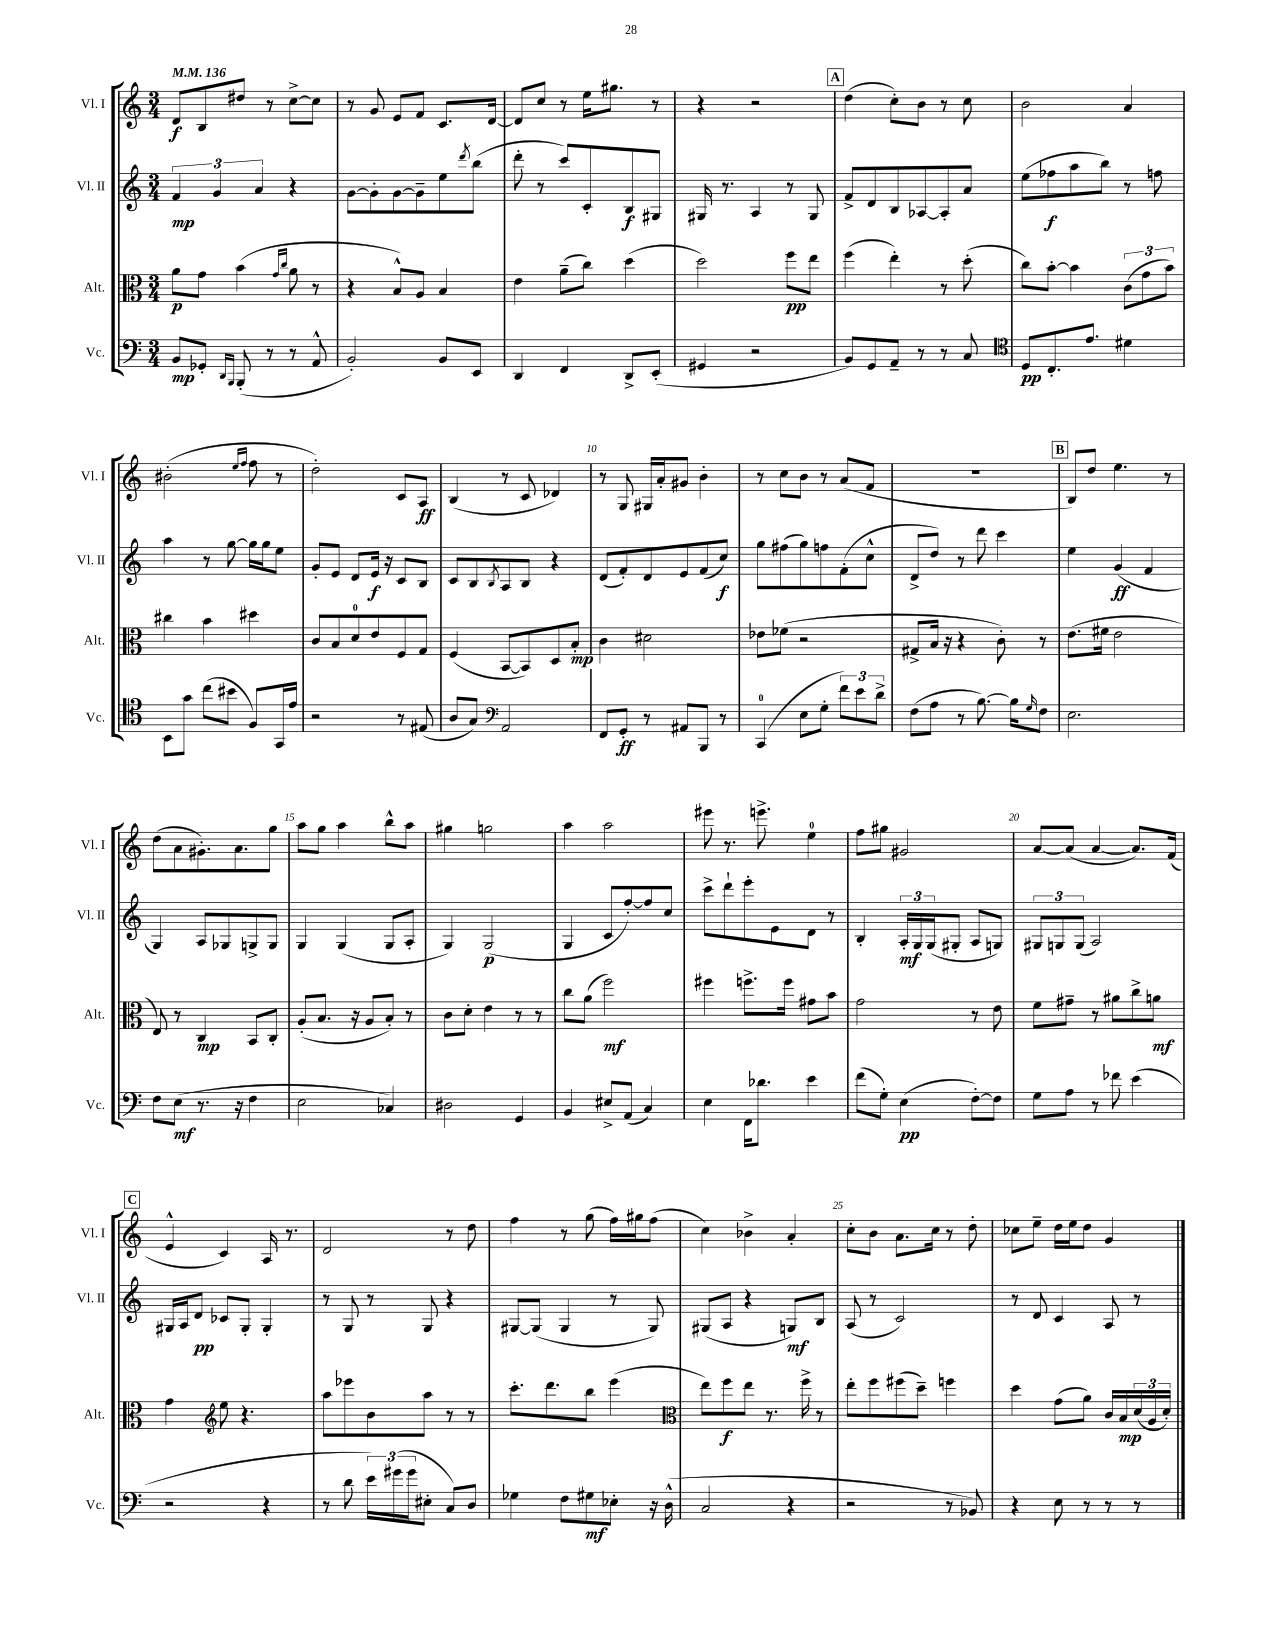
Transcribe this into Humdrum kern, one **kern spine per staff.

**kern	**dynam	**kern	**dynam	**kern	**dynam	**kern	**dynam
*part4	*part4	*part3	*part3	*part2	*part2	*part1	*part1
*staff4	*staff4	*staff3	*staff3	*staff2	*staff2	*staff1	*staff1
*I"Vc.	*	*I"Alt.	*	*I"Vl. II	*	*I"Vl. I	*
*I'Vc.	*	*I'Alt.	*	*I'Vl. II	*	*I'Vl. I	*
*clefF4	*	*clefC3	*	*clefG2	*	*clefG2	*
*k[]	*	*k[]	*	*k[]	*	*k[]	*
*M3/4	*	*M3/4	*	*M3/4	*	*M3/4	*
*MM136	*	*MM136	*	*MM136	*	*MM136	*
=1	=1	=1	=1	=1	=1	=1	=1
8BB/L	mp	8a\L	p	6f/	mp	8d/L	f
8GG-X'/J	.	8g\J	.	.	.	8B/	.
.	.	.	.	6g/	.	.	.
16qqDD/LL	.	.	.	.	.	.	.
16qqBBB/JJ	.	.	.	.	.	.	.
(8BBB'/	.	(4b\	.	.	.	8dd#X/J	.
.	.	.	.	6a/	.	.	.
8r	.	.	.	.	.	8r	.
.	.	16qqg/LL	.	.	.	.	.
.	.	16qqcc/JJ	.	.	.	.	.
8r	.	8a\	.	4r	.	[8cc^\L	.
8AA^^/	.	8r	.	.	.	8cc\J]	.
=2	=2	=2	=2	=2	=2	=2	=2
2BB'/)	.	4r	.	[8g\L	.	8r	.
.	.	.	.	8g'\]	.	8g/	.
.	.	8B^^/L)	.	[8g\	.	8e/L	.
.	.	8A/J	.	8g~\]	.	8f/J	.
8BB/L	.	4B/	.	8ee\	.	8.c/L	.
.	.	.	.	8qddd/	.	.	.
8EE/J	.	.	.	(8bb\J	.	.	.
.	.	.	.	.	.	[16d/Jk	.
=3	=3	=3	=3	=3	=3	=3	=3
4DD/	.	4e\	.	8ddd'\	.	8d/L]	.
.	.	.	.	8r	.	8cc/J	.
4FF/	.	(8a~\L	.	8ccc/L)	.	8r	.
.	.	8cc\J)	.	8c'/	.	16ee\KL	.
.	.	.	.	.	.	8.gg#X\J	.
8DD^/L	.	(4dd\	.	8B/	f	.	.
(8EE'/J	.	.	.	8G#X/J	.	8r	.
=4	=4	=4	=4	=4	=4	=4	=4
4GG#X/	.	2dd\)	.	16G#X/	.	4r	.
.	.	.	.	8.r	.	.	.
2r	.	.	.	4A/	.	2r	.
.	.	8ff\L	pp	8r	.	.	.
.	.	8ee\J	.	8G#/	.	.	.
!!LO:REH:place=s1:t=A
=5	=5	=5	=5	=5	=5	=5	=5
8BB/L)	.	(4ff\	.	8f^/L	.	(4dd\	.
8GG/	.	.	.	8d/	.	.	.
8AA~/J	.	4ee'\)	.	8B/	.	8cc'\L)	.
8r	.	.	.	[8A-X/	.	8b\J	.
8r	.	8r	.	8A-'/]	.	8r	.
8C/	.	(8dd'\	.	8a/J	.	8cc\	.
=6	=6	=6	=6	=6	=6	=6	=6
*clefC4	*	*	*	*	*	*	*
8D/L	pp	8cc\L)	.	(8ee\L	.	2b\	.
8.C'/	.	[8b'\J	.	8ff-X\	f	.	.
.	.	4b\]	.	8aa\	.	.	.
8.e/J	.	.	.	.	.	.	.
.	.	.	.	8bb\J)	.	.	.
4d#X\	.	(12c\L	.	8r	.	4a/	.
.	.	12g\	.	.	.	.	.
.	.	.	.	8ffn\	.	.	.
.	.	12b\J)	.	.	.	.	.
!!LO:LB:g=z
=7	=7	=7	=7	=7	=7	=7	=7
8BB\L	.	4cc#X\	.	4aa\	.	(2b#X'\	.
8g\J	.	.	.	.	.	.	.
(8cc\L	.	4b\	.	8r	.	.	.
8b#X\J	.	.	.	[8gg\	.	.	.
.	.	.	.	.	.	16qqee/LL	.
.	.	.	.	.	.	16qqff/JJ	.
8F/L)	.	4dd#X\	.	16gg\LL]	.	8ff\	.
.	.	.	.	16gg\J	.	.	.
16GG/L	.	.	.	8ee\J	.	8r	.
16e/JJ	.	.	.	.	.	.	.
=8	=8	=8	=8	=8	=8	=8	=8
2r	.	8c/L	.	8g'/L	.	2dd'\)	.
.	.	8B/	.	8e/J	.	.	.
.	.	8d/	.	8d/L	.	.	.
.	.	8e/	.	16e/Jk	f	.	.
.	.	.	.	16r	.	.	.
8r	.	8F/	.	8c/L	.	8c/L	.
(8E#X/	.	8G/J	.	8B/J	.	8A/J	ff
=9	=9	=9	=9	=9	=9	=9	=9
8A/L	.	(4F/	.	8c/L	.	(4B/	.
8G/J)	.	.	.	8B/	.	.	.
*clefF4	*	*	*	*	*	*	*
.	.	.	.	8qB/	.	.	.
2AA/	.	[8BB/L	.	8A/	.	8r	.
.	.	8BB/])	.	8B/J	.	8c/	.
.	.	8D/	.	4r	.	4d-X/)	.
.	.	8B'/J	mp	.	.	.	.
=10	=10	=10	=10	=10	=10	=10	=10
8FF/L	.	4c\	.	(8d/L	.	8r	.
8GG'/J	ff	.	.	8f'/)	.	8G/	.
8r	.	2d#X\	.	8d/	.	16G#X/LL	.
.	.	.	.	.	.	16a'/J	.
8AA#X/L	.	.	.	8e/	.	8g#X/J	.
8BBB/J	.	.	.	(8f/	.	4b'\	.
8r	.	.	.	8cc/J)	f	.	.
=11	=11	=11	=11	=11	=11	=11	=11
(4CC/	.	8e-X\L	.	8gg\L	.	8r	.
.	.	(8f-X\J	.	(8ff#X\	.	8cc\L	.
8E\L	.	2r	.	8gg\)	.	8b\J	.
8G'\J	.	.	.	8ffn\	.	8r	.
12f\L)	.	.	.	(8f'\	.	(8a/L	.
12e\	.	.	.	.	.	.	.
.	.	.	.	8cc^^\J	.	8f/J	.
12d^\J	.	.	.	.	.	.	.
=12	=12	=12	=12	=12	=12	=12	=12
(8F\L	.	8G#X^/L	.	8d^/L	.	2.r	.
8A\J	.	16B/Jk	.	8dd/J)	.	.	.
.	.	16r	.	.	.	.	.
8r	.	4r	.	8r	.	.	.
[8.B\)	.	.	.	8ddd\	.	.	.
.	.	8c'\)	.	4ccc\	.	.	.
16B\KL]	.	.	.	.	.	.	.
16qqG/	.	.	.	.	.	.	.
8F\J	.	8r	.	.	.	.	.
!!LO:REH:place=s1:t=B
=13	=13	=13	=13	=13	=13	=13	=13
2.E\	.	(8.e\L	.	4ee\	.	8B/L)	.
.	.	.	.	.	.	8dd/J	.
.	.	16f#X\Jk	.	.	.	.	.
.	.	2e\	.	(4g/	ff	4.ee\	.
.	.	.	.	4f/	.	.	.
.	.	.	.	.	.	8r	.
!!LO:LB:g=z
=14	=14	=14	=14	=14	=14	=14	=14
8F\L	.	8E/)	.	4G/)	.	(8dd\L	.
(8E\J	mf	8r	.	.	.	8a\	.
8.r	.	4C/	mp	8A/L	.	8.g#X'\)	.
.	.	.	.	8G-X/	.	.	.
16r	.	.	.	.	.	8.a\	.
4F\	.	8BB/L	.	8Gn^/	.	.	.
.	.	8C'/J	.	8G/J	.	8gg\J	.
=15	=15	=15	=15	=15	=15	=15	=15
2E\	.	(8A'/L	.	4G/	.	8aa\L	.
.	.	8.B/J	.	.	.	8gg\J	.
.	.	.	.	(4G/	.	4aa\	.
.	.	16r	.	.	.	.	.
.	.	8A/L	.	.	.	.	.
4C-X/)	.	8B'/J)	.	8G/L	.	8bb^^\L	.
.	.	8r	.	8A'/J	.	8aa\J	.
=16	=16	=16	=16	=16	=16	=16	=16
2D#X\	.	8c\L	.	4G/)	.	4gg#X\	.
.	.	8d'\J	.	.	.	.	.
.	.	4e\	.	(2G/	p	2ggn\	.
4GG/	.	8r	.	.	.	.	.
.	.	8r	.	.	.	.	.
=17	=17	=17	=17	=17	=17	=17	=17
4BB/	.	8cc\L	.	4G/	.	4aa\	.
.	.	(8a\J	.	.	.	.	.
8E#X^/L	.	2ff\)	mf	8c/L	.	2aa\	.
(8AA/J	.	.	.	[8ff'/)	.	.	.
4C/)	.	.	.	8ff/]	.	.	.
.	.	.	.	8cc/J	.	.	.
=18	=18	=18	=18	=18	=18	=18	=18
4E\	.	4ff#X\	.	8ccc^\L	.	8eee#X\	.
.	.	.	.	8ddd`\	.	8.r	.
16FF\KL	.	8.ffn^\L	.	8eee'\	.	.	.
8.d-X\J	.	.	.	.	.	8.eeen^\	.
.	.	.	.	8e\	.	.	.
.	.	16ff\Jk	.	.	.	.	.
4e\	.	8g#X\L	.	8d\J	.	4ee\	.
.	.	8b\J	.	8r	.	.	.
=19	=19	=19	=19	=19	=19	=19	=19
(8f\L	.	2g\	.	4B'/	.	8ff\L	.
8G'\J)	.	.	.	.	.	8gg#X\J	.
(4E\	pp	.	.	24A'/LL	mf	2g#X/	.
.	.	.	.	24G/	.	.	.
.	.	.	.	(24G/J	.	.	.
.	.	.	.	8G#X'/J	.	.	.
[8F'\L)	.	8r	.	8A/L	.	.	.
8F\J]	.	8e\	.	8Gn/J)	.	.	.
=20	=20	=20	=20	=20	=20	=20	=20
8G\L	.	8f\L	.	12G#X/L	.	[8a/L	.
.	.	.	.	12Gn/	.	.	.
8A\J	.	8g#X~\J	.	.	.	(8a/J]	.
.	.	.	.	(12G/J	.	.	.
8r	.	8r	.	2A/)	.	[4a/	.
8f-X\	.	8a#X\L	.	.	.	.	.
(4e\	.	8cc^\	.	.	.	8.a/L])	.
.	.	8an\J	mf	.	.	.	.
.	.	.	.	.	.	(16f/Jk	.
!!LO:LB:g=z
!!LO:REH:place=s1:t=C
=21	=21	=21	=21	=21	=21	=21	=21
2r	.	4g\	.	16G#X/LL	.	4e^^/	.
.	.	.	.	16A/J	.	.	.
.	.	.	.	8d/J	pp	.	.
*	*	*clefG2	*	*	*	*	*
.	.	8ee\	.	8c-X/L	.	4c/)	.
.	.	4.r	.	8G#'/J	.	.	.
4r	.	.	.	4G#'/	.	16A/	.
.	.	.	.	.	.	8.r	.
=22	=22	=22	=22	=22	=22	=22	=22
8r	.	8aa\L	.	8r	.	2d/	.
8d\	.	8eee-X\	.	8G/	.	.	.
24e\LL)	.	8b\	.	8r	.	.	.
(24g#X\	.	.	.	.	.	.	.
24g#\J	.	.	.	.	.	.	.
8E#X'\J	.	8aa\J	.	8G/	.	.	.
8C/L)	.	8r	.	4r	.	8r	.
8D/J	.	8r	.	.	.	8dd\	.
=23	=23	=23	=23	=23	=23	=23	=23
4G-X\	.	8.ccc'\L	.	[8G#X/L	.	4ff\	.
.	.	.	.	(8G#/J]	.	.	.
.	.	8.ddd\	.	.	.	.	.
8F\L	.	.	.	4G#/	.	8r	.
8G#X\	mf	8bb\J	.	.	.	(8gg\	.
8E-X'\J	.	(4eee\	.	8r	.	16ff\LL)	.
.	.	.	.	.	.	16gg#X\J	.
16r	.	.	.	8G#/)	.	(8ff\J	.
(16D^^\	.	.	.	.	.	.	.
=24	=24	=24	=24	=24	=24	=24	=24
*	*	*clefC3	*	*	*	*	*
2C/	.	8ee\L)	.	(8G#X/L	.	4cc\)	.
.	.	8ff\	f	8A/J	.	.	.
.	.	8ee\J	.	4r	.	4b-X^\	.
.	.	8.r	.	.	.	.	.
4r	.	.	.	8Gn/L)	mf	4a'/	.
.	.	16ff^\	.	.	.	.	.
.	.	8r	.	8B/J	.	.	.
=25	=25	=25	=25	=25	=25	=25	=25
2r	.	8ee'\L	.	(8A/	.	8cc'\L	.
.	.	8ff\	.	8r	.	8b\J	.
.	.	(8ff#X\	.	2c/)	.	8.a\L	.
.	.	8dd~\J)	.	.	.	.	.
.	.	.	.	.	.	16cc\Jk	.
8r	.	4ffn\	.	.	.	8r	.
8BB-X/)	.	.	.	.	.	8dd'\	.
=26	=26	=26	=26	=26	=26	=26	=26
4r	.	4dd\	.	8r	.	8cc-X\L	.
.	.	.	.	8d/	.	8ee~\J	.
8E\	.	(8g\L	.	4c/	.	16dd\LL	.
.	.	.	.	.	.	16ee\J	.
8r	.	8a\J)	.	.	.	8dd\J	.
8r	.	16c/LL	.	8A/	.	4g/	.
.	.	16B/	mp	.	.	.	.
8r	.	(24d/	.	8r	.	.	.
.	.	24A/	.	.	.	.	.
.	.	24d'/JJ)	.	.	.	.	.
==	==	==	==	==	==	==	==
*-	*-	*-	*-	*-	*-	*-	*-
